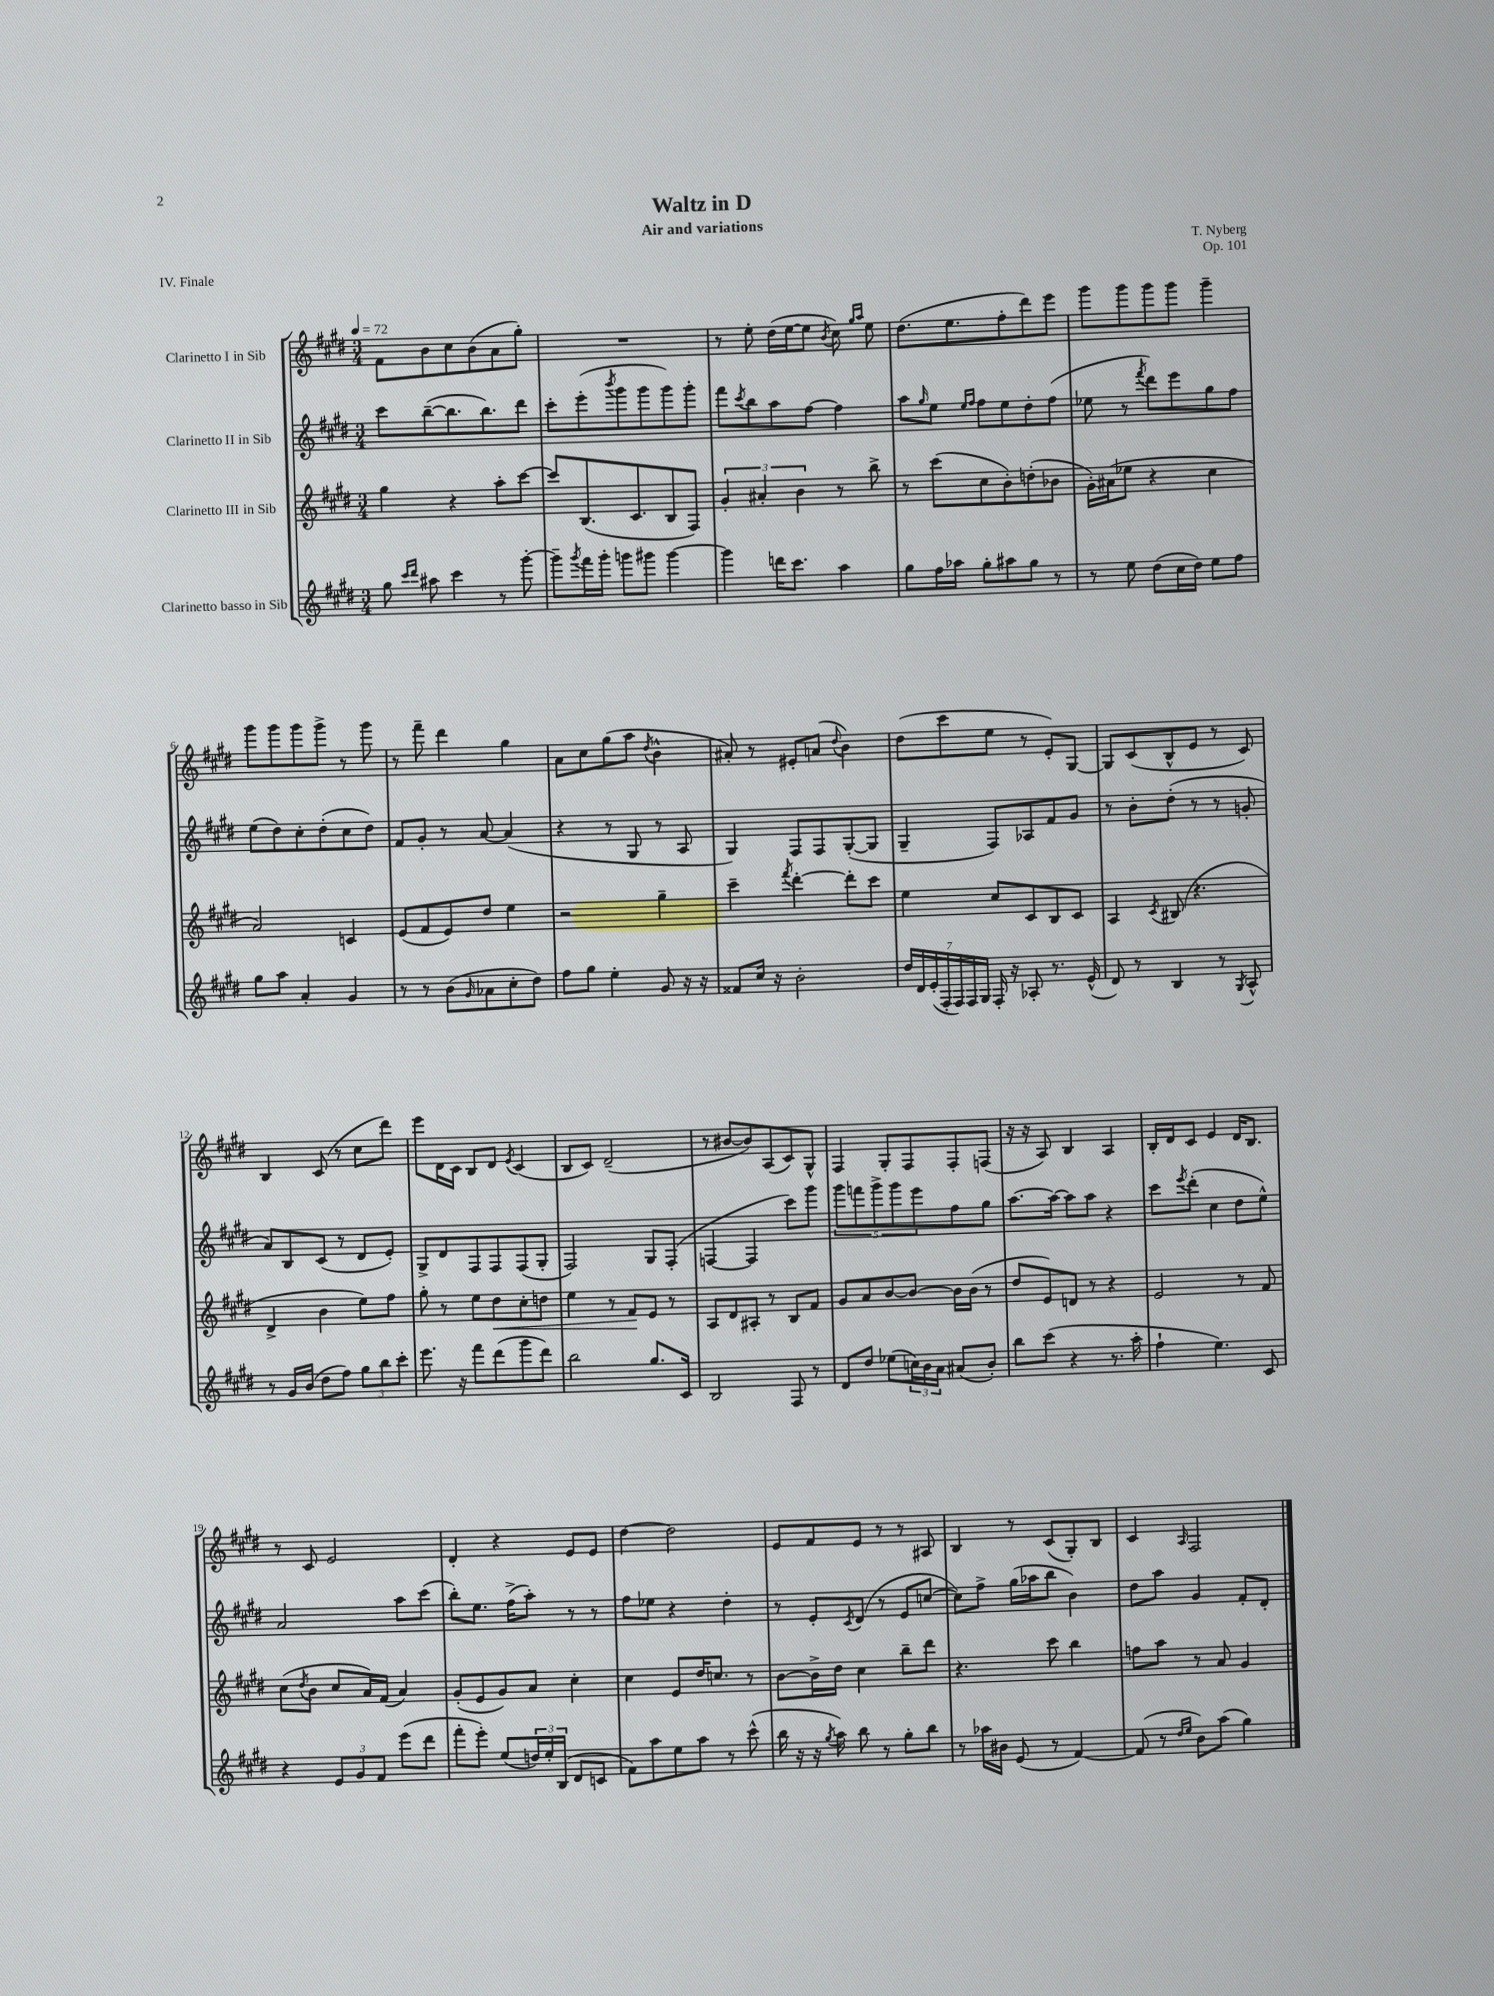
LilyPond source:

\header { title = "Waltz in D" composer = "T. Nyberg" subtitle = "Air and variations" opus = "Op. 101" piece = "IV. Finale" }
<<
\new StaffGroup <<
\new Staff = "s0" \with { instrumentName = "Clarinetto I in Sib" } {
    \clef treble \key e \major \numericTimeSignature \time 3/4 \tempo 4 = 72
    fis'8 b'8 cis''8 b'8( a'8 gis''8-.) |
    R2. |
    r8 e''8-. dis''16( e''16~ e''8 \acciaccatura { b'8 } cis''8) \grace { gis''16 a''16 } e''8 |
    dis''8.( e''8. fis''8-. dis'''8) e'''8 |
    gis'''8 gis'''8 gis'''8 gis'''8 gis'''4-- |
    gis'''8 gis'''8 gis'''8 gis'''8-> r8 gis'''8 |
    r8 fis'''8-- dis'''4 gis''4 |
    a'8 cis''8 gis''8( a''8 \acciaccatura { dis''8 } b'4-^ |
    ais'8-.) r8 eis'8-. a'8( \appoggiatura { dis''8 } b'4) |
    dis''8( cis'''8 e''8 r8 e'8-.) gis8~ |
    gis8 cis'8( b8-^ e'8 r8 cis'8) |
    b4 cis'8( r8 cis''8 dis'''8) |
    e'''8 dis'16 cis'16 b8 dis'8 \acciaccatura { e'8 } cis'4( |
    b8 cis'8) dis'2--( |
    r8 bis'8~ bis'8) a8( cis'8) gis8-^ |
    fis4 gis8-. fis8 fis8-. f8( |
    r16 r16 a8) b4 a4 |
    b16-. dis'16 cis'8 e'4 dis'16 b8. |
    r8 cis'8 e'2 |
    dis'4-. r4 e'8 e'8 |
    dis''4~ dis''2 |
    e'8 fis'8 e'8 r8 r8 ais8 |
    b4 r8 cis'8( gis8-.) b8 |
    cis'4 \grace { a16 } fis2 \bar "|." |
}
\new Staff = "s1" \with { instrumentName = "Clarinetto II in Sib" } {
    \clef treble \key e \major \numericTimeSignature \time 3/4
    cis'''8 b''8~--( b''8. b''8.) dis'''8 |
    cis'''8-. e'''8-.( \acciaccatura { b'''8 } gis'''8 gis'''8 gis'''8) gis'''8-. |
    fis'''8 \acciaccatura { cis'''8 } b''8 a''8 fis''8~ fis''4 |
    a''8 \grace { gis''16 } e''8 \grace { e''16 fis''16 } fis''8 e''8 dis''8-. fis''8( |
    ees''8 r8 \acciaccatura { fis'''8 } dis'''8) e'''8 gis''8 fis''8 |
    e''8( dis''8) cis''8-. dis''8-.( cis''8 dis''8) |
    fis'8 gis'8-. r8 a'8~ a'4( |
    r4 r8 gis8 r8 a8 |
    gis4) fis8 fis8 gis8~-.( gis8 |
    gis4-- fis8) aes8 fis'8 gis'8 |
    r8 b'8-. dis''8-.( r8 r8 g'8-. |
    a'8) b8 cis'8( r8 dis'8 e'8-.) |
    gis8-> dis'8 fis8 fis8 fis8( gis8-. |
    fis2) gis8 fis8-.( |
    f4~ f4 cis'''8) gis'''8 |
    \tuplet 5/4 { gis'''8 f'''8 gis'''8-> gis'''8 e'''8 } fis''8 gis''8 |
    a''8.~ a''16~ a''8 a''8 r4 |
    cis'''8 \acciaccatura { e'''8 } dis'''8-.( cis''4 dis''8 e''8-^) |
    a'2 a''8 cis'''8( |
    b''8-.) e''8. fis''16->( a''8-.) r8 r8 |
    fis''8 ees''8 r4 dis''4-. |
    r8 e'8-. \acciaccatura { cis'8 } dis'8( r8 e'8 c''8~ |
    c''8) fis''8-> gis''16( aes''16 b''8 b'4) |
    dis''8 a''8 gis'4 fis'8-. dis'8-. \bar "|." |
}
\new Staff = "s2" \with { instrumentName = "Clarinetto III in Sib" } {
    \clef treble \key e \major \numericTimeSignature \time 3/4
    gis''4 r4 a''8-. cis'''8~ |
    cis'''8 b8.( cis'8. b8 fis8) |
    \tuplet 3/2 { gis'4-. ais'4-. b'4 } r8 b''8-> |
    r8 cis'''8( cis''8 b'8-.) d''8-.( bes'8 |
    gis'16-.) ais'16( ees''8 r4 cis''4 |
    a'2) c'4 |
    e'8( fis'8 e'8) dis''8 e''4 |
    r2 gis''4-- |
    cis'''4-- \acciaccatura { fis'''8 } dis'''4~-. dis'''8-. cis'''8 |
    e''4 cis''8 cis'8 b8 cis'8 |
    a4 \acciaccatura { cis'8 } bis8( r4. |
    dis'4-> b'4 e''8) fis''8 |
    gis''8-. r8 e''8 dis''8\< cis''8-. d''8 |
    e''4 r8 fis'8\! e'8 r8 |
    a8 dis'8 ais8-. r8 b8 fis'8 |
    gis'8 a'8 b'8~ b'8~ b'16 b'16( r8 |
    dis''8 e'8) d'8 r8 r4 |
    e'2 r8 fis'8 |
    cis''8( \acciaccatura { dis''8 } b'8 cis''8 a'16) fis'16( a'4) |
    gis'8-.( e'8 gis'8) a'8 cis''4-. |
    cis''4 e'8 dis''16 c''8. r8 |
    b'8~ b'16-> dis''16 cis''4 b''8-- dis'''8 |
    r4. cis'''8 b''4 |
    f''8 a''8 r8 a'8 gis'4 \bar "|." |
}
\new Staff = "s3" \with { instrumentName = "Clarinetto basso in Sib" } {
    \clef treble \key e \major \numericTimeSignature \time 3/4
    gis''8 \grace { cis'''16 dis'''16 } ais''8 cis'''4 r8 gis'''8~-. |
    gis'''8-- \acciaccatura { gis'''8 } fis'''16 gis'''16-. g'''8 gis'''8 gis'''4~ |
    gis'''4 d'''16 cis'''8. a''4 |
    gis''8 fis''16 aes''16 gis''8-. ais''8 gis''8 r8 |
    r8 e''8 dis''8( cis''16 dis''16) e''8 fis''8 |
    gis''8 a''8 a'4-. gis'4 |
    r8 r8 b'8( \grace { gis'16 } aes'8 cis''8-. dis''8) |
    fis''8 gis''8 e''4-. gis'8 r16 r16 |
    fisis'8 cis''16 r16 b'2-. |
    \tuplet 7/4 { dis''16 dis'16 e'16-.( fis16-. fis16) fis16 gis16 } fis16-. r16 aes8-. r8. e'16-^( |
    dis'8) r8 b4 r8 \acciaccatura { gis8 } a8-^ |
    r8 gis'16 b'16( dis''8 fis''8) \tuplet 3/2 { gis''8 b''8 cis'''8-. } |
    e'''8. r16 fis'''8 dis'''8( gis'''8 dis'''8) |
    b''2 gis''8. cis'16 |
    b2 fis8 r8 |
    dis'8 dis''8 ees''8( \tuplet 3/2 { c''16) b'16 a'16 } ais'8( b'8-.) |
    b''8 cis'''8( r4 r8. a''16-. |
    fis''4-! e''4.) cis'8 |
    r4 \tuplet 3/2 { e'8 gis'8 fis'8 } e'''8( dis'''8 |
    fis'''8-. e'''8-.) e''8( \tuplet 3/2 { d''16) e''16-. b16( } dis'8 c'8 |
    fis'8) a''8 e''8 a''8 r8 cis'''8-^( |
    b''16 r16 r16 \acciaccatura { gis''8 } a''16) b''8 r8 gis''8-. b''8 |
    r8 aes''16 bis'16 e'8( r8 fis'4~) |
    fis'8( r8 \grace { dis''16 e''16 } b'8) a''8( gis''4) \bar "|." |
}
>>
>>
